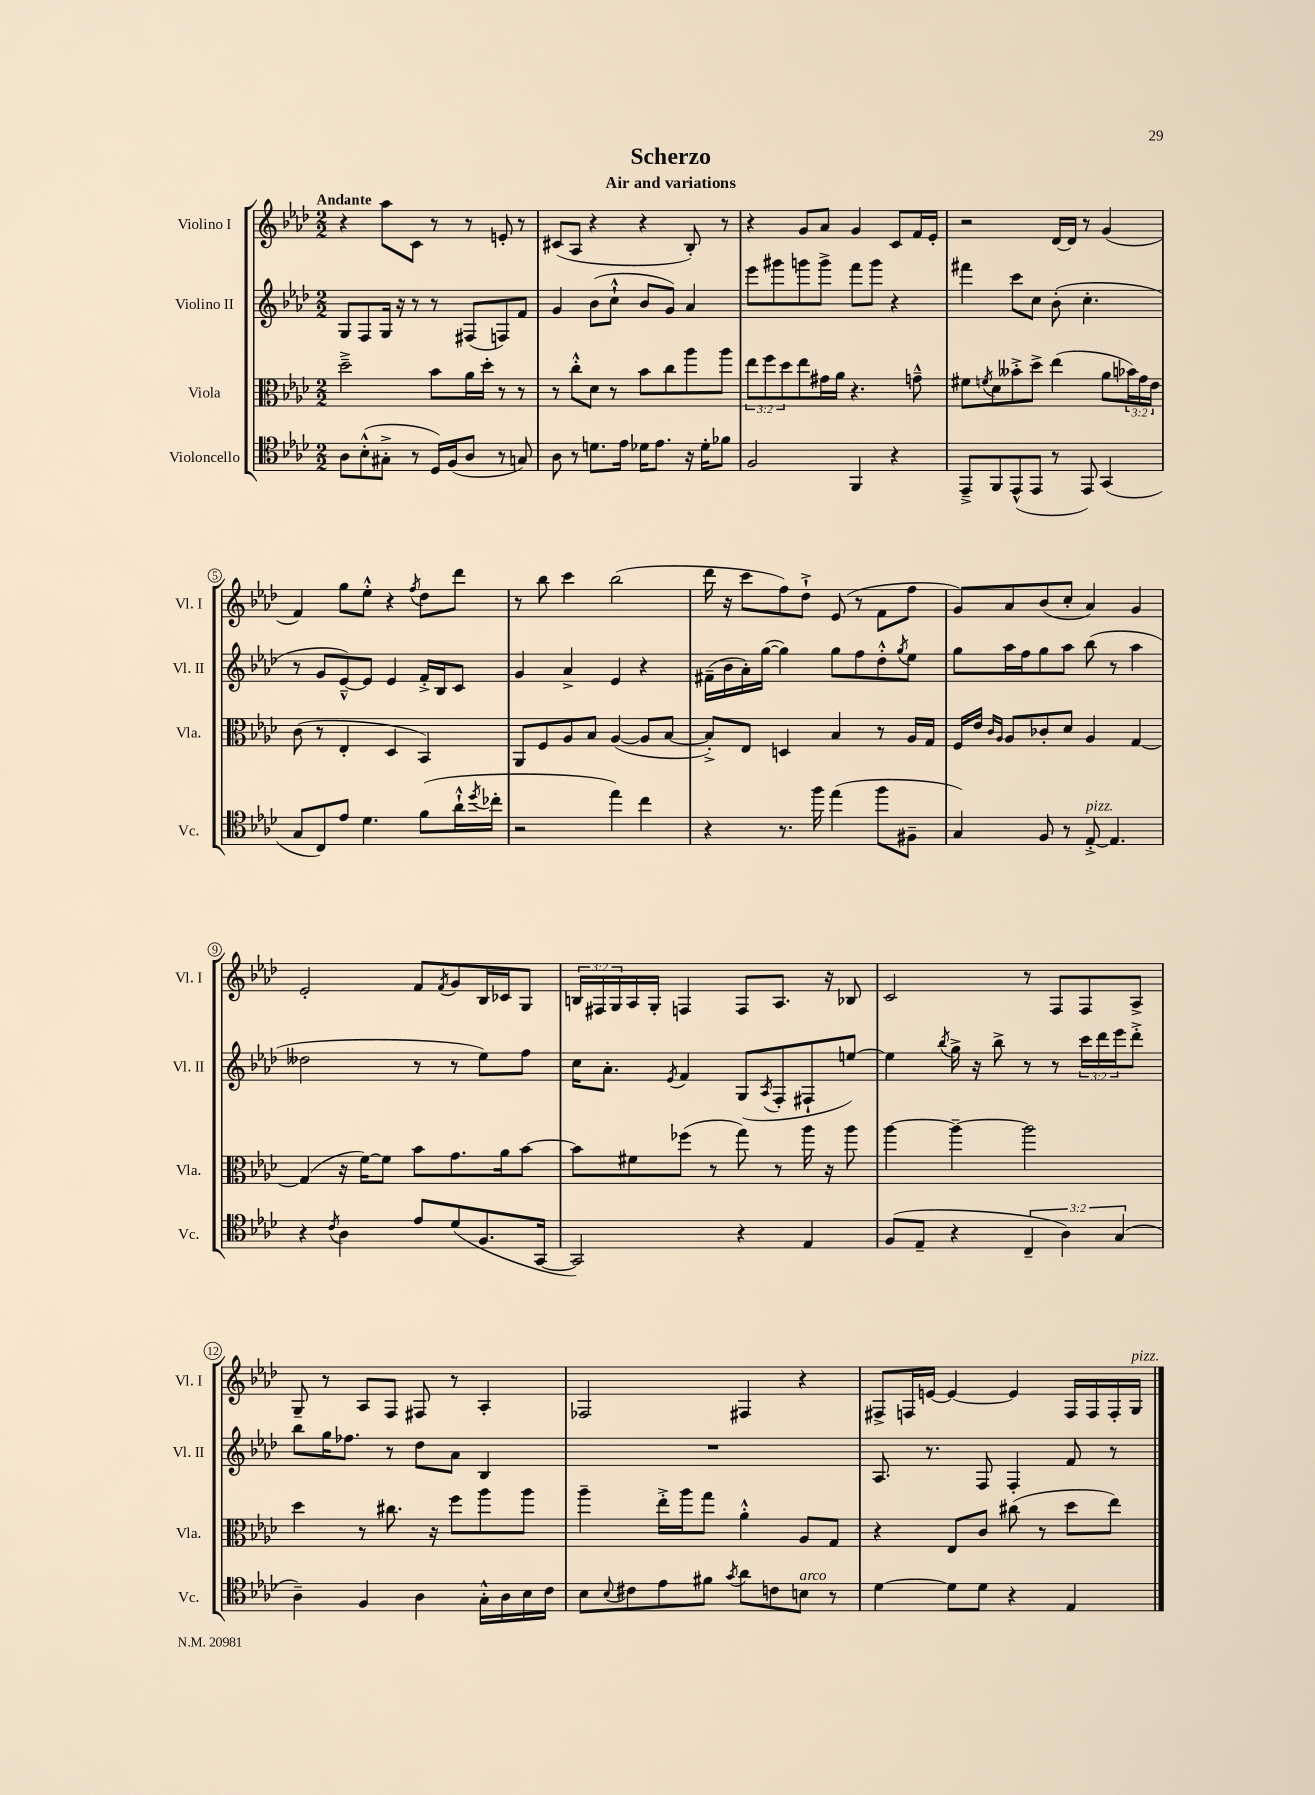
\header { title = "Scherzo" subtitle = "Air and variations" }
<<
\new StaffGroup <<
\new Staff = "s0" \with { instrumentName = "Violino I" shortInstrumentName = "Vl. I" } {
    \clef treble \key aes \major \numericTimeSignature \time 2/2 \override Staff.TupletNumber.text = #tuplet-number::calc-fraction-text \tempo "Andante"
    r4 aes''8 c'8 r8 r8 e'8-. r8 |
    cis'8( aes8 r4 r4 bes8-.) r8 |
    r4 g'8 aes'8 g'4 c'8 f'16 ees'16-. |
    r2 des'16~ des'16 r8 g'4( |
    f'4) g''8 ees''8-.-^ r4 \acciaccatura { f''8 } des''8 des'''8 |
    r8 bes''8 c'''4 bes''2( |
    des'''16 r16 c'''8 f''8) des''8-!-> ees'8( r8 f'8 f''8 |
    g'8) aes'8 bes'8( c''8-. aes'4) g'4 |
    ees'2-. f'8 \acciaccatura { f'8 } g'8 bes16 ces'16 g8 |
    \tuplet 3/2 { b16 fis16 g16 } aes16 g16-. f4 f8 aes8. r16 bes8 |
    c'2 r8 f8 f8 aes8-> |
    g8-- r8 aes8 f8 fis8 r8 aes4-. |
    fes2 fis4 r4 |
    fis8-> f16 e'16~ e'4~ e'4 f16 f16 f16-. g16^\markup { \italic "pizz." } \bar "|." |
}
\new Staff = "s1" \with { instrumentName = "Violino II" shortInstrumentName = "Vl. II" } {
    \clef treble \key aes \major \numericTimeSignature \time 2/2 \override Staff.TupletNumber.text = #tuplet-number::calc-fraction-text
    g8 f8 g16 r16 r8 r8 fis8( f8) f'8 |
    g'4 bes'8( c''8-!-^ bes'8 g'8) aes'4 |
    ees'''8 gis'''8 g'''8 g'''8-> f'''8 g'''8 r4 |
    fis'''4 c'''8 c''8 bes'8-.( c''4.-. |
    r8 g'8 ees'8~---^) ees'8 ees'4 f'16-.-> bes16 c'8 |
    g'4 aes'4-> ees'4 r4 |
    fis'16--( bes'16 aes'16-.) g''16~( g''4) g''8 f''8 des''8-.-^ \acciaccatura { g''8 } ees''8 |
    g''8 aes''16 f''16 g''8 aes''8 bes''8( r8 aes''4 |
    deses''2 r8 r8 ees''8) f''8 |
    c''16 aes'8.-. \acciaccatura { ees'8 } f'4 g8( \acciaccatura { aes8 } f8-. fis8-! e''8~) |
    e''4 \acciaccatura { bes''8 } g''16-> r16 bes''8-> r8 r8 \tuplet 3/2 { c'''16 des'''16 ees'''16 } des'''8-.-> |
    bes''8 g''16 fes''8. r8 des''8 aes'8 bes4 |
    R1 |
    aes8. r8. f8 f4-. f'8 r8 \bar "|." |
}
\new Staff = "s2" \with { instrumentName = "Viola" shortInstrumentName = "Vla." } {
    \clef alto \key aes \major \numericTimeSignature \time 2/2 \override Staff.TupletNumber.text = #tuplet-number::calc-fraction-text
    des''2---> bes'8 aes'16 des''16-. r8 r8 |
    r8 c''8-.-^ des'8 r8 bes'8 c''8 aes''8 aes''8 |
    \tuplet 3/2 { ees''8 f''8 des''8 } ees''8 gis'16 aes'16 r4. g'8---^ |
    fis'8 \acciaccatura { f'8 } des'8 beses'8-.-> des''8-> ees''4( aes'8 \tuplet 3/2 { bes'16) g'16 ees'16 } |
    c'8( r8 ees4-. des4 bes,4) |
    aes,8 f8 aes8 bes8 aes4~( aes8 bes8~ |
    bes8-.->) ees8 d4 bes4 r8 aes16 g16 |
    f16 ees'16 \grace { c'16 aes16 } aes8 ces'8-. des'8 aes4 g4~ |
    g4( r16 f'16~) f'8 bes'8 g'8. aes'16 bes'8~ |
    bes'8 fis'8 fes''8( r8 g''8) r8 aes''16 r16 aes''8 |
    aes''4~ aes''4~-- aes''2 |
    des''4 r8 cis''8. r16 f''8 aes''8 aes''8 |
    aes''4-- ees''16-.-> aes''16 g''8 aes'4-.-^ aes8 g8 |
    r4 ees8 c'8 cis''8( r8 des''8 ees''8) \bar "|." |
}
\new Staff = "s3" \with { instrumentName = "Violoncello" shortInstrumentName = "Vc." } {
    \clef tenor \key aes \major \numericTimeSignature \time 2/2 \override Staff.TupletNumber.text = #tuplet-number::calc-fraction-text
    aes8 bes8-.-^( gis8-.-> r8 des16) f16( aes8 r8 g8) |
    aes8 r8 d'8. ees'16 des'16 ees'8. r16 des'16-. fes'8 |
    f2 f,4 r4 |
    ees,8---> f,8 ees,8-^( ees,8 r8 ees,8) g,4( |
    g8 c8) ees'8 des'4. f'8( aes'16-!-^ \acciaccatura { des''8 } ces''16-. |
    r2 ees''4) c''4 |
    r4 r8. f''16 ees''4( f''8 fis8-- |
    g4) f8 r8 ees8~-.->^\markup { \italic "pizz." } ees4. |
    r4 \acciaccatura { c'8 } aes4 ees'8 des'8( f8. g,16~ |
    g,2) r4 ees4 |
    f8( ees8-- r4 \tuplet 3/2 { c4-- aes4) g4( } |
    aes4--) f4 aes4 g16-.-^ aes16 bes16 c'16 |
    bes8 \appoggiatura { bes8 } cis'8 ees'8 fis'8 \acciaccatura { g'8 } aes'8 c'8 b8^\markup { \italic "arco" } r8 |
    des'4~ des'8 des'8 r4 ees4 \bar "|." |
}
>>
>>
\layout { \context { \Score \override BarNumber.stencil = #(make-stencil-circler 0.1 0.3 ly:text-interface::print) } }
